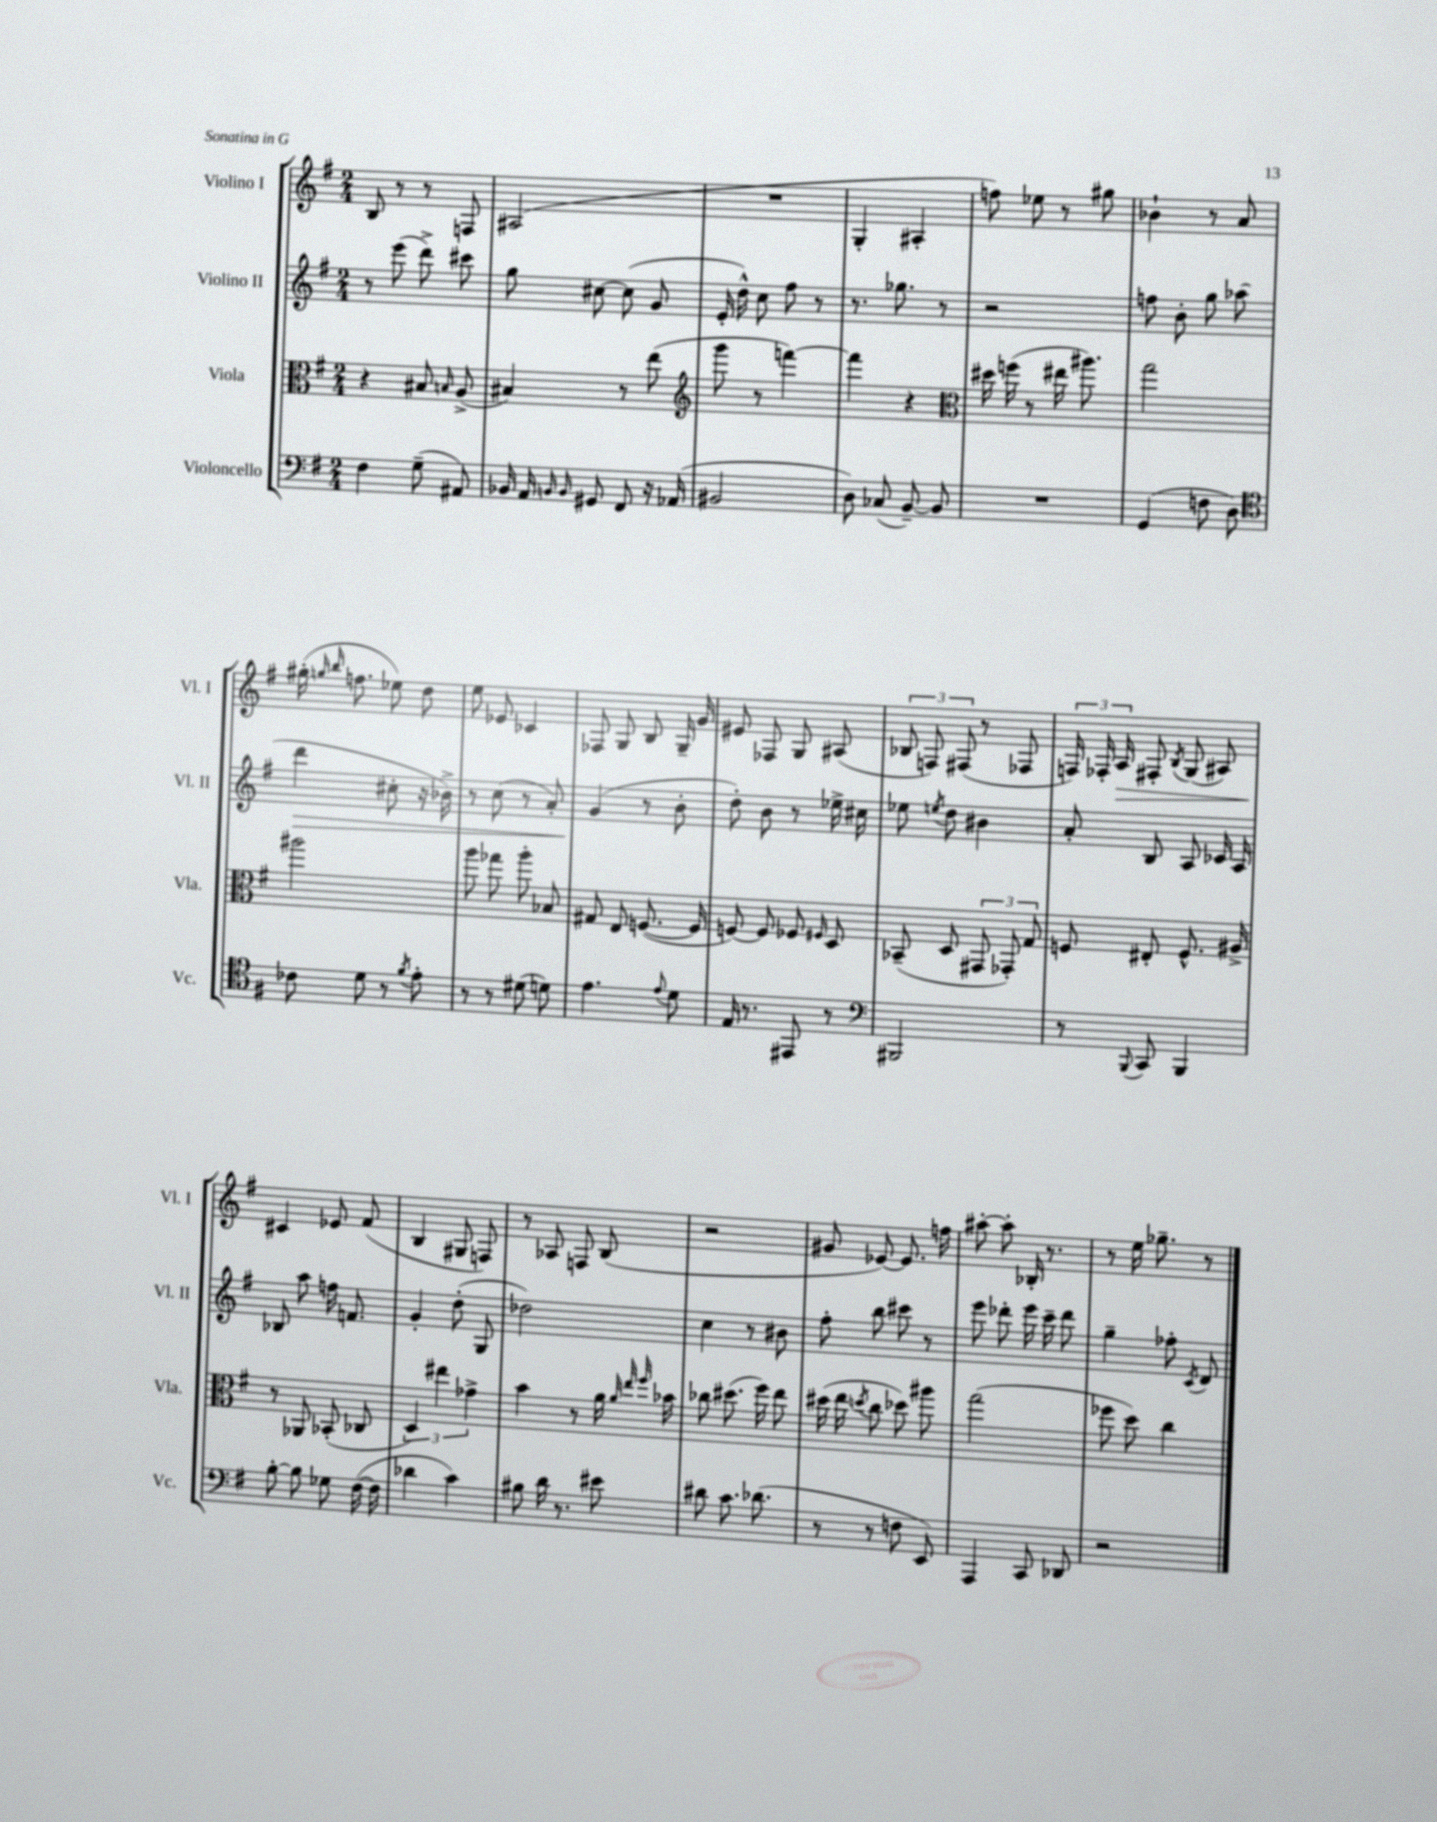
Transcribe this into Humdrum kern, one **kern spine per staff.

**kern	**kern	**kern	**kern
*staff4	*staff3	*staff2	*staff1
*clefF4	*clefC3	*clefG2	*clefG2
*k[f#]	*k[f#]	*k[f#]	*k[f#]
*M2/4	*M2/4	*M2/4	*M2/4
4F#	4r	8r	8B
.	.	(8eee	8r
(8G~	8B#	8ddd^)	8r
.	16qqB	.	.
8AA#)	(8A^	8ccc#	8F
=	=	=	=
16BB-	4B#)	8gg	(2A#
16AA	.	.	.
16qqBB	.	.	.
16qqBB	.	.	.
8GG#	.	[8cc#	.
8FF#	8r	(8cc#]	.
16r	(8ee	8g	.
(16AA-	.	.	.
=	=	=	=
*	*clefG2	*	*
2BB#	8ggg	16e'	2r
.	.	16dd^^)	.
.	8r	8cc	.
.	[4fff)	8ff#	.
.	.	8r	.
=	=	=	=
8D)	4fff]	8.r	4G'
(8C-	.	.	.
.	.	8.gg-	.
[8BB~)	4r	.	4A#'
8BB]	.	8r	.
=	=	=	=
*	*clefC3	*	*
2r	16dd#	2r	8ff)
.	(16ff	.	.
.	8r	.	8ee-
.	16ee#	.	8r
.	8.aa#)	.	.
.	.	.	8gg#
=	=	=	=
(4GG	2gg	8ff	4b-`
.	.	8b'	.
8F	.	8gg	8r
8D)	.	(8aa-	8a
=	=	=	=
*clefC4	*	*	*
8c-	2aa#	4ddd	(16gg#'
.	.	.	16qqgg
.	.	.	16qqbb
.	.	.	8.ff
8d	.	.	.
8r	.	8cc#'	8ee-)
8qf#	.	.	.
8e'	.	16r	8dd
.	.	16b-^)	.
=	=	=	=
8r	8aa	8r	8ee
8r	8gg-	(8cc	8e-
(8d#	8aa'	8r	4c-
8d)	8B-	8a')	.
=	=	=	=
4.e	8G#	(4g	8F-
.	8E	.	8G
.	([8.F	8r	8B
8qqe	.	.	.
8d	.	8b'	16G~
.	16F]	.	16g
=	=	=	=
16E	[8F)	8dd')	8e#
8.r	.	.	.
.	8F]	8b	8F-
8EE#	8F-	8r	8G
.	16qqF#	.	.
8r	8D	16ee-^	(8A#
.	.	16cc#	.
=	=	=	=
*clefF4	*	*	*
2BBB#	(8BB-~	8ee-	12B-
.	.	.	12F)
.	.	8qee	.
.	8D	8dd	.
.	.	.	(12F#
.	12GG#	4b#	8r
.	12GG-')	.	.
.	.	.	8F-
.	12G	.	.
=	=	=	=
8r	8F	8a'	24F)
.	.	.	24F-'
.	.	.	24A
8qqBBB	.	.	.
8CC	8E#'	8B	8F#'
.	.	.	8qB
4BBB	8.F^^	8A	(8G
.	.	16c-	8A#)
.	16A#^	16A	.
=	=	=	=
[8B'	8r	8B-	4c#
8B]	8AA-	8aa	.
8G-	(8BB-'	16ff	8e-
.	.	8.f	.
([16F#	8C-	.	(8f#
16F#]	.	.	.
=	=	=	=
4d-	6D)	4g'	4B
.	6ee#	.	.
4c)	.	(8dd'	8G#
.	6g-^	.	.
.	.	8G	8F)
=	=	=	=
8B#	4b	2dd-)	8r
16d	.	.	8A-
8.r	.	.	.
.	8r	.	8F
8e#	16a	.	(8B
.	32qqa	.	.
.	32qqee	.	.
.	32qqff#	.	.
.	16b-	.	.
=	=	=	=
8d#	8cc-	4cc	2r
8.c	(8.dd#	.	.
.	.	8r	.
(8.d-	16ff#)	.	.
.	8ee	8b#	.
=	=	=	=
8r	(16dd#	8ff#'	8g#
.	16ee	.	.
.	8qdd	.	.
8r	8cc	8bb	[8e-)
8F	8dd-)	8ccc#	8.e-]
8EE)	8aa#	8r	.
.	.	.	16ff
=	=	=	=
4AAA	(2gg	8eee	[8aa#'
.	.	8ddd-'	8aa#']
8CC	.	16eee	16B-'
.	.	16ccc~	8.r
8DD-	.	8ddd-	.
=	=	=	=
2r	8ff-	4gg~	8r
.	8dd)	.	16ee
.	.	.	8.gg-~
.	4cc	8ff-'	.
.	.	8qc	.
.	.	8d	8r
==	==	==	==
*-	*-	*-	*-
